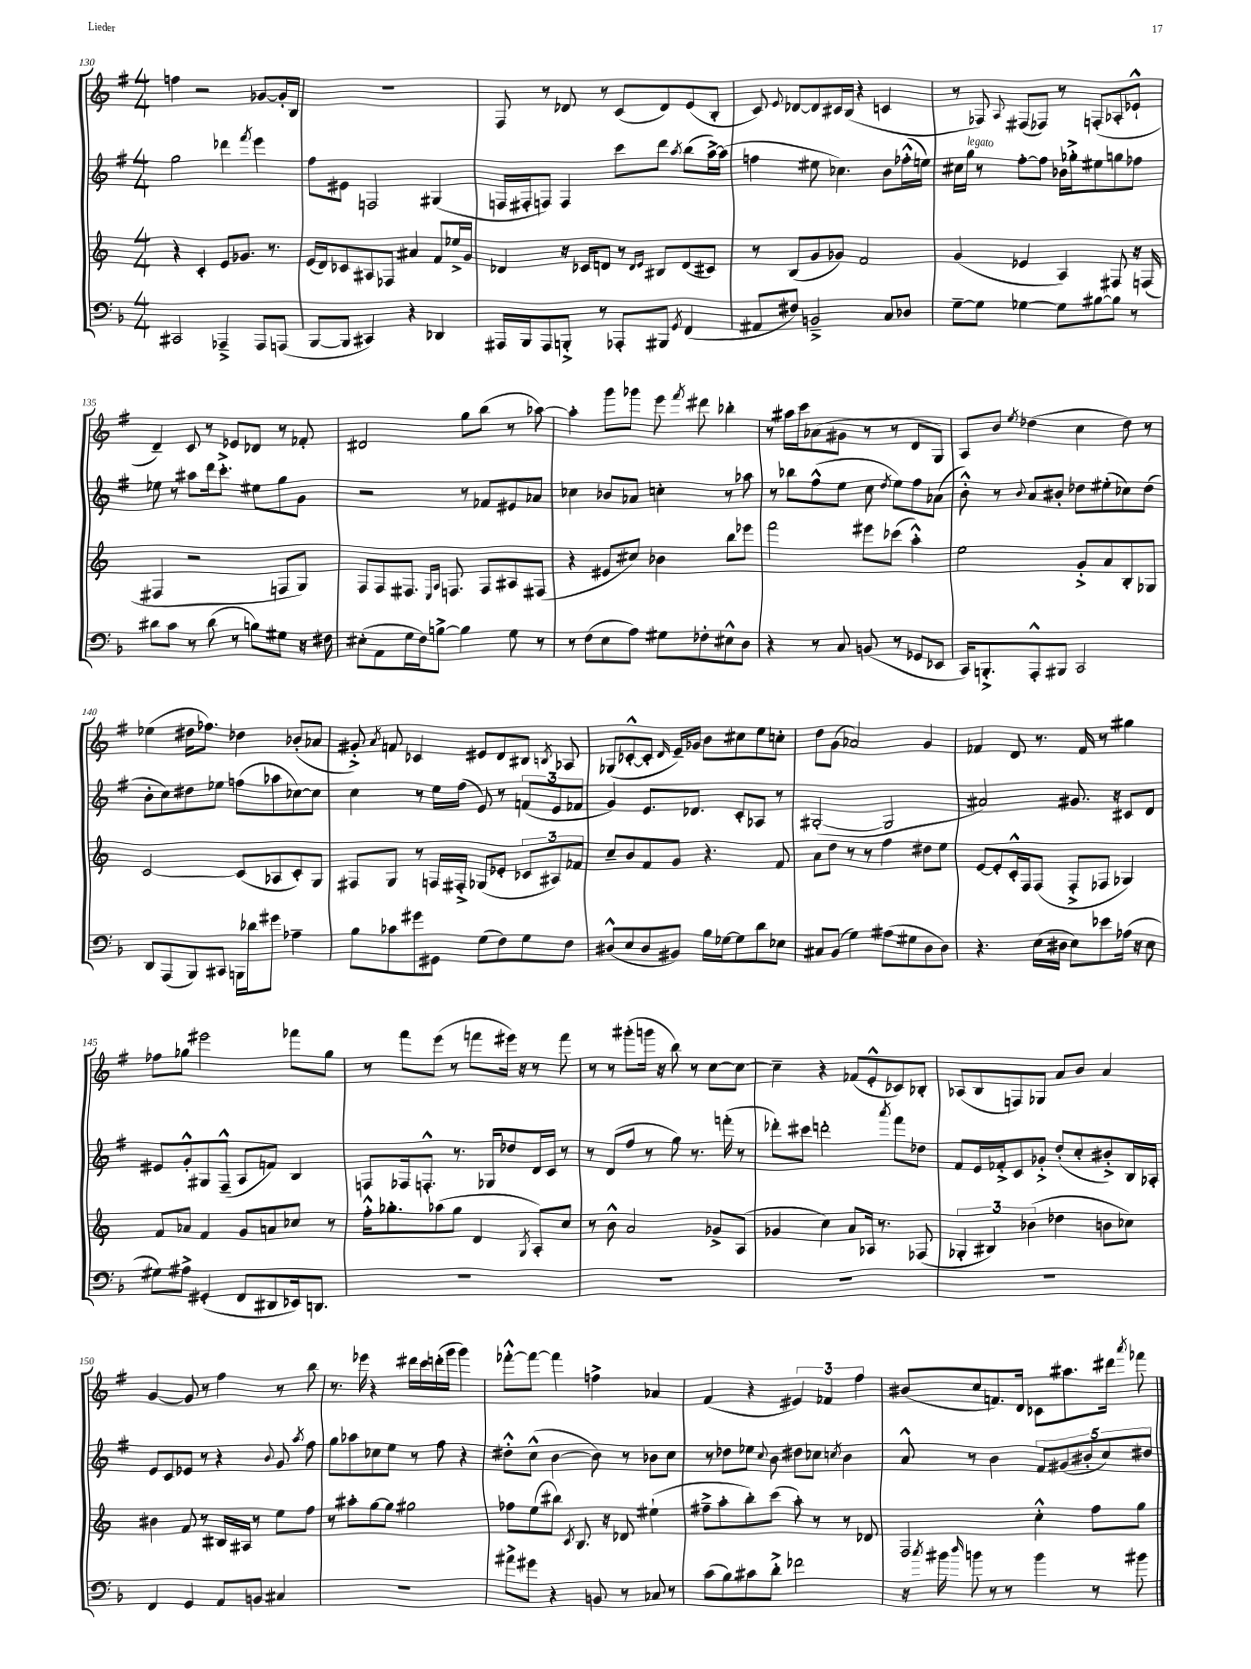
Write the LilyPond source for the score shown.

<<
\new StaffGroup <<
\new Staff = "s0" {
    \clef treble \key g \major \numericTimeSignature \time 4/4
    \autoBeamOff f''4 r2 ges'8[~ ges'16-. b16] |
    R1 |
    fis8 r8 des'8 r8 c'8[( des'8) e'8( b8]-. |
    c'8) \appoggiatura { e'8 } des'8[~ des'8 cis'16 b16]( r4 c'4 |
    r8 fes8) \appoggiatura { a8 } fis8[( fes8]) r8 f8[-.( aes8-. ees'8]-!-^ |
    d'4--) c'8 r8 ees'8[ des'8] r8 fes'8-. |
    dis'2 g''8[ b''8]( r8 aes''8~) |
    aes''4-. g'''8[ ges'''8] e'''8 \acciaccatura { fis'''8 } dis'''8 bes''4-. |
    r8 ais''16[ c'''16 aes'8( gis'8] r8 r8 d'8[ g8]) |
    a8[ b'8] \acciaccatura { e''8 } des''4( c''4 des''8) r8 |
    ees''4( dis''16[ fes''8.]) des''4 bes'8[-.( aes'8] |
    gis'8-.->) \acciaccatura { a'8 } f'8 ces'4 eis'8[ d'8 bis8] \acciaccatura { b8 } aes8 |
    ges8[( ces'8~-.-^ ces'8]-. \grace { d'16 } e'16[--) ges'16] b'8[ cis''8 e''8 c''8]-. |
    d''8[ g'8]( aes'2) g'4 |
    fes'4 d'8 r8. fes'16 r8 gis''4 |
    fes''8[ ges''8] eis'''2 fes'''8[ ges''8] |
    r8 fis'''8[ e'''8]( r8 f'''8[ eis'''16]) r16 r8 f'''8 |
    r8 r8 gis'''8[-.( g'''16] r16 b''8) r8 c''8[~ c''8]~ |
    c''4-- r4 fes'8[( e'8-.-^ ces'8) bes8]-. |
    aes8[( b8 f8) ges8] a'8[ b'8] a'4 |
    g'4~ g'8 r8 fis''4 r8 b''8 |
    r8. ees'''16 r4 dis'''16[ c'''16 d'''16-.( g'''16] g'''4) |
    fes'''8[~-.-^ fes'''8]~ fes'''4 f''4-> aes'4 |
    fis'4( r4 \tuplet 3/2 { eis'4) fes'4 fis''4 } |
    bis'8[( c''8 f'8.) d'16] ces'8[ ais''8. dis'''16] \acciaccatura { a'''8 } fes'''8 \bar "|." |
}
\new Staff = "s1" {
    \clef treble \key g \major \numericTimeSignature \time 4/4
    \autoBeamOff g''2 des'''4 \acciaccatura { fis'''8 } e'''4 |
    fis''8[ eis'8] f2 gis4( |
    f16[ fis16-. f8]) f4 c'''8[ d'''8] \acciaccatura { a''8 } b''8[( a''16~->) a''16]( |
    f''4 eis''8 ces''4.) b'8[ fes''16-.-^( e''16]) |
    cis''16[ g''16]^\markup { \italic "legato" } r8 fis''8[~-. fis''8] bes'16[ ges''16-.-> eis''8 g''8 fes''8] |
    ees''8 r8 ais''8[ d'''16 c'''8.]-.-> eis''8[ g''8 g'8] |
    r2 r8 fes'8[ eis'8 aes'8] |
    ces''4 bes'8[ aes'8] c''4-. r8 aes''8 |
    r8 bes''8[ fis''8-^( e''8] c''8 \acciaccatura { d''8 } e''8[) fis''8 aes'8]( |
    b'8-.-^) r8 \appoggiatura { b'8 } a'8[ bis'8]-. des''8[ eis''8-.( ces''8) des''8]( |
    b'8[-. c''8) dis''8 ees''8] f''8[( aes''8 ces''8~) ces''8] |
    c''4 r8 e''16[ fis''16]( e'8) r8 \tuplet 3/2 { f'8[( e'8 fes'8] } |
    g'4) e'8.[ des'8.] c'8[-. aes8] r8 |
    gis2~-.( gis2 |
    ais'2) gis'8. r16 cis'8[ d'8] |
    eis'8[ g'8-.-^ gis8 fis8]---^( a8[ f'8]) b4 |
    f8[ fes16 f8.]-.-^ r8. ges16[ des''8 d'16 c'16] r8 |
    r8 d'8[( fis''8] r8 g''8) r8. f'''16-.( r8 |
    des'''8[-.) cis'''8] d'''2-. \acciaccatura { a'''8 } fis'''8[ des''8] |
    fis'8[ e'16 fes'16-.-> c'8 ges'8]-.-> d''8[-.( c''8-. bis'8-.->) b16 aes16]-. |
    e'8[ c'8 ees'8] r8 r4 \appoggiatura { b'8 } g'8 \acciaccatura { a''8 } fis''8 |
    g''8[ aes''8 ces''8 e''8] r8 fis''8 r4 |
    dis''8[-.-^ c''8]-^( b'4~ b'8) r8 bes'8[ c''8] |
    r8 des''8[ ees''8] \appoggiatura { c''8 } b'8 dis''8[ ces''8] \acciaccatura { c''8 } b'4 |
    a'8-^ r8 b'4 \tuplet 5/4 { fis'8[ gis'8( bis'8-. c''8) dis''8] } \bar "|." |
}
\new Staff = "s2" {
    \clef treble \key c \major \numericTimeSignature \time 4/4
    \autoBeamOff r4 c'4-. e'8[ ges'8.] r8. |
    e'16[( d'16) ces'8 ais8 fes8] ais'4 f'8[ ees''16-> g'16] |
    des'4 r16 ces'16[ d'8] r8 \grace { d'16[ e'16] } bis8[ d'8( cis'8]) |
    r8 b8[( g'8 ges'8]) f'2 |
    g'4( ees'4 a4) fis8 r16 f16( |
    fis4 r2 f8[ g8]) |
    f8[ f8 fis8.] \grace { e16[ a16] } f8. f8[ ais8 fis8]( |
    r4 eis'8[ cis''8]) bes'4 b''8[ ees'''8] |
    f'''2 eis'''8[ ces'''8]( a''4-.-^) |
    e''2 g'8[-.-> a'8 b8-. ges8] |
    c'2~ c'8[( aes8 c'8-.) g8] |
    fis8[ g8] r8 f16[ fis16]-.-> ges8[( ees'8]-. \tuplet 3/2 { ces'8[ ais8) fes'8] } |
    c''8[-- b'8 f'8 g'8] r4. f'8 |
    a'8[ d''8] r8 r8 f''4 dis''8[ e''8] |
    e'8[~ e'8-. c'16-.-^ f16 f8]( f8[-.-> fes8] ges4) |
    f'8[ aes'8] f'4 g'8[ a'8 ces''8] r8 |
    f''16[-.-^ ges''8.-. aes''8( ges''8] d'4 \acciaccatura { g8 } a8[-.) c''8] |
    r8 b'8-^ a'2 ges'8[-> a8]( |
    ges'4 c''4) a'8[ aes16] r8. fes8( |
    \tuplet 3/2 { ges4-. bis4) bes'4( } des''4 b'8[ ces''8]) |
    bis'4 f'8 r8 bis16[ ais16] r8 e''8[ f''8] |
    r8 ais''8[-. g''8~ g''8] gis''2 |
    fes''8[ e''8( bis''8]) \acciaccatura { c'8 } b8. r16 des'8 eis''4-!( |
    fis''8[---> a''8-. b''8-.) c'''8]( a''8-.) r8 r8 des'8 |
    f2 c''4-.-^ f''8[ g''8] \bar "|." |
}
\new Staff = "s3" {
    \clef bass \key f \major \numericTimeSignature \time 4/4
    \autoBeamOff cis,2 aes,,4---> aes,,8[ a,,8]( |
    bes,,8[~ bes,,8] cis,4) r4 des,4 |
    ais,,16[ bes,,16 ais,,8 b,,8]-.-> r8 aes,,8[-. bis,,8] \acciaccatura { g,8 } f,4( |
    ais,8[ fis8]) b,2---> c8[ des8] |
    g8[~-- g8] ges4~ ges8[ bis8~ bis8] r8 |
    dis'8[ c'8] r8 dis'8( r8 b8[) gis8] r16 fis16 |
    eis8[-.( a,8 g16 f16) b8]~-> b4 g8 r8 |
    r8 f8[( e8 a8]) gis8[ fes8-. eis8-^ d8] |
    r4 r8 c8 b,8( r8 ges,8[ ees,8] |
    c,16[) b,,8.-.-> a,,8-.-^ bis,,8] c,2 |
    d,8[ a,,8( bes,,8) cis,8] b,,16[ des'16 gis'8] aes4-- |
    bes8[ ces'8 gis'8 gis,8] g8[( f8) g8 f8] |
    dis8[-^( e8 dis8 bis,8]) bes16[ ges16~ ges8 d'8 ees8] |
    cis8[ bes,8]( g4) ais8[( gis8 d8 d8]) |
    r4. e16[( dis16] e8[) ees'8 aes16]( r16 e8 |
    gis8[) ais8]-> gis,4-.( f,8[ dis,8 ees,16) d,8.] |
    R1 |
    R1 |
    R1 |
    R1 |
    f,4 g,4 a,8[ b,8] cis4 |
    R1 |
    ais'8[-> gis'8] r4 b,8 r8 ces8 r8 |
    c'8[( bes8) cis'8 d'8]-.-> fes'2 |
    r16 \acciaccatura { c''8 } bis'16 \grace { d''16 } b'8 r8 r8 b'4 r8 bis'8 \bar "|." |
}
>>
>>
\layout { \context { \Score currentBarNumber = #130 } }
